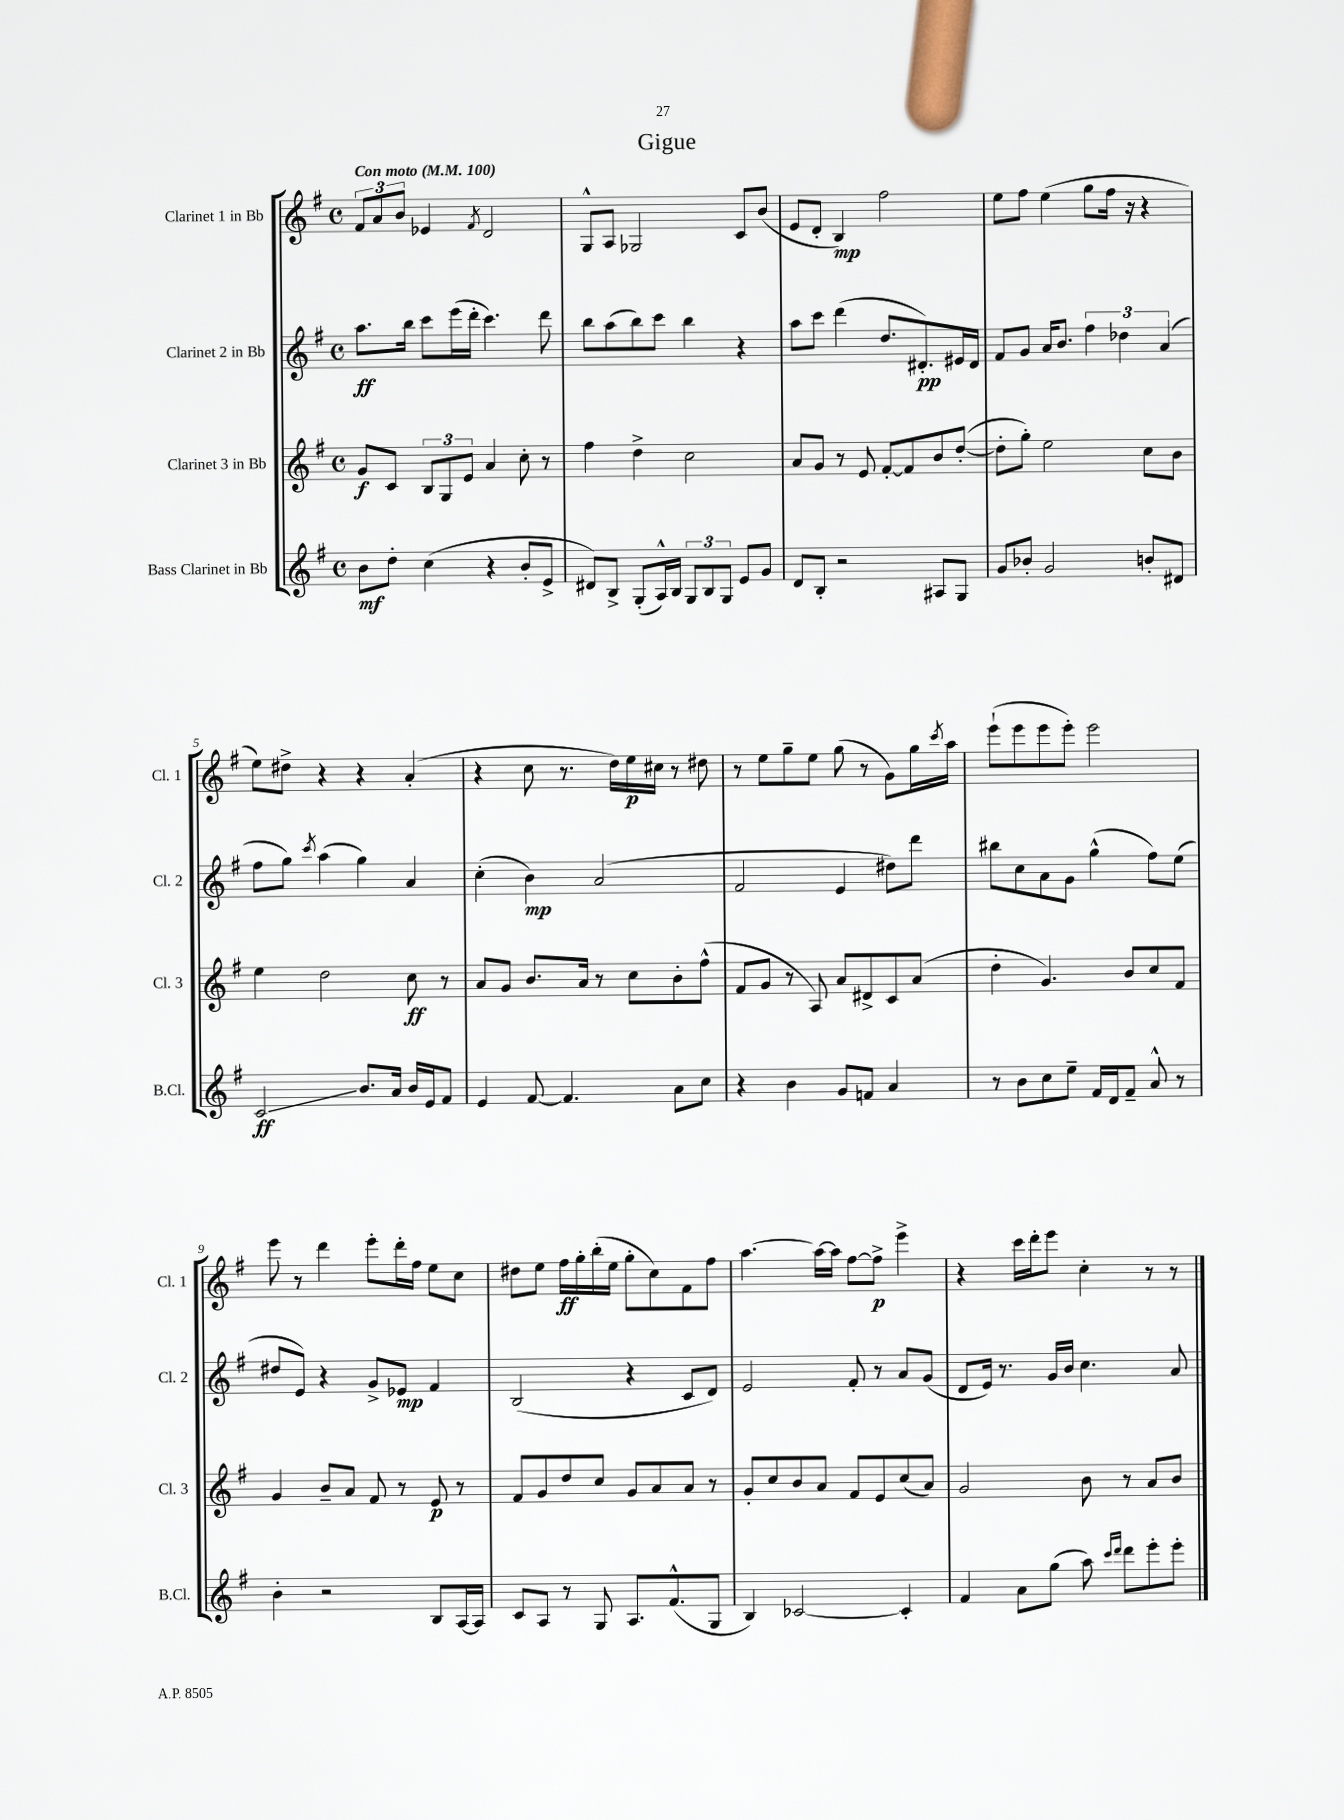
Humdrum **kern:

**kern	**kern	**kern	**kern
*staff4	*staff3	*staff2	*staff1
*clefG2	*clefG2	*clefG2	*clefG2
*k[f#]	*k[f#]	*k[f#]	*k[f#]
*M4/4	*M4/4	*M4/4	*M4/4
*met(c)	*met(c)	*met(c)	*met(c)
*MM100	*MM100	*MM100	*MM100
8b\L	8g/L	8.aa\L	12f#/L
.	.	.	12a/
8dd'\J	8c/J	.	.
.	.	.	12b/J
.	.	16bb\Jk	.
(4cc\	12B/L	8ccc\L	4e-/
.	12G/	.	.
.	.	(16eee\L	.
.	12e/J	.	.
.	.	16ddd'\JJ	.
.	.	.	8qf#/
4r	4a/	4.ccc\)	2d/
8b'/L	8cc'\	.	.
8e^/J	8r	8ddd\	.
=	=	=	=
8d#/L)	4ff#\	8bb\L	8G^^/L
8B^/J	.	(8aa\	8A/J
(8G'/L	4dd^\	8bb\)	2G-/
16A^^/L)	.	8ccc\J	.
16B/JJ	.	.	.
12G/L	2cc\	4bb\	.
12B/	.	.	.
12G/J	.	.	.
8e/L	.	4r	8c/L
8g/J	.	.	(8b/J
=	=	=	=
8d/L	8a/L	8aa\L	8e/L
8B'/J	8g/J	8ccc\J	8d'/J
2r	8r	(4ddd\	4B/)
.	8e/	.	.
.	[8f#'/L	8.dd/L	2ff#\
.	8f#/]	.	.
.	.	8.d#'/)	.
8A#/L	8b/	.	.
8G/J	([8dd'/J	16e#/L	.
.	.	16d#/JJ	.
=	=	=	=
8g/L	8dd'\]L	8f#/L	8ee\L
8b-'/J	8gg'\J)	8g/J	8ff#\J
2g/	2ee\	16a/LK	(4ee\
.	.	8.b/J	.
.	.	6ff#\	8gg\L
.	.	.	16ff#\Jk
.	.	6dd-\	.
.	.	.	16r
8b'/L	8cc\L	.	4r
.	.	(6a/	.
8d#/J	8b\J	.	.
=	=	=	=
2c/	4ee\	8ff#\L	8ee\L)
.	.	8gg\J)	8dd#^\J
.	.	8qccc/	.
.	2dd\	(4aa\	4r
8.b/L	.	4gg\)	4r
16a/Jk	.	.	.
16b/LL	8cc\	4a/	(4a'/
16e/J	.	.	.
8f#/J	8r	.	.
=	=	=	=
4e/	8a/L	(4cc'\	4r
.	8g/J	.	.
[8f#/	8.b/L	4b\)	8cc\
4.f#/]	.	.	8.r
.	16a/Jk	.	.
.	8r	(2a/	.
.	.	.	16dd\LL)
.	8cc\L	.	16ee\
.	.	.	16cc#\JJ
8a\L	8b'\	.	8r
8cc\J	(8ff#^^\J	.	8dd#\
=	=	=	=
4r	8f#/L	2f#/	8r
.	8g/J	.	8ee\L
4b\	8r	.	8gg~\
.	8A/)	.	8ee\J
8g/L	8a/L	4e/	(8gg\
8f/J	8d#^/	.	8r
4a/	8c/	8dd#\L)	8g\L)
.	(8a/J	8ddd\J	16gg\L
.	.	.	8qccc/
.	.	.	16aa\JJ
=	=	=	=
8r	4dd'\	8bb#\L	(8eee`\L
8b\L	.	8cc\	8eee\
8cc\	4.g/)	8a\	8eee\
8ee~\J	.	8g\J	8eee'\J)
16f#/LL	.	(4gg^^\	2eee\
16d/J	.	.	.
8f#~/J	8b/L	.	.
8a^^/	8cc/	8ff#\L)	.
8r	8f#/J	(8ee\J	.
=	=	=	=
4b'\	4g/	8dd#/L	8eee\
.	.	8e/J)	8r
2r	8b~/L	4r	4ddd\
.	8a/J	.	.
.	8f#/	8g^/L	8eee'\L
.	8r	8e-/J	16ddd'\L
.	.	.	16ff#\JJ
8B/L	8e/	4f#/	8ee\L
[16A/L	8r	.	8cc\J
16A/]JJ	.	.	.
=	=	=	=
8c/L	8f#/L	(2B/	8dd#\L
8A/J	8g/	.	8ee\J
8r	8dd/	.	16ff#\LL
.	.	.	16gg'\
8G/	8cc/J	.	(16bb'\
.	.	.	16ee\JJ
8.A/L	8g/L	4r	8gg'\L
.	8a/	.	8cc\)
(8.f#^^/	.	.	.
.	8a/J	8c/L	8f#\
8G/J	8r	8d/J)	8ff#\J
=	=	=	=
4B/)	8g'/L	2e/	[4.aa\
.	8cc/	.	.
[2c-/	8b/	.	.
.	8a/J	.	16aa\_LL
.	.	.	16aa\]JJ
.	8f#/L	8f#'/	[8ff#\L
.	8e/	8r	8ff#^\]J
4c-'/]	(8cc/	8a/L	4eee^\
.	8a/J)	(8g/J	.
=	=	=	=
4f#/	2g/	8d/L	4r
.	.	16e/Jk)	.
.	.	8.r	.
8a\L	.	.	16ccc\LL
.	.	.	16ddd'\J
(8gg\J	.	16g/LL	8eee\J
.	.	16b/JJ	.
8aa\)	8b\	4.cc\	4cc'\
16qqccc/LL	.	.	.
16qqddd/JJ	.	.	.
8ddd\L	8r	.	.
8eee'\	8a/L	.	8r
8eee'\J	8b/J	8a/	8r
==	==	==	==
*-	*-	*-	*-
